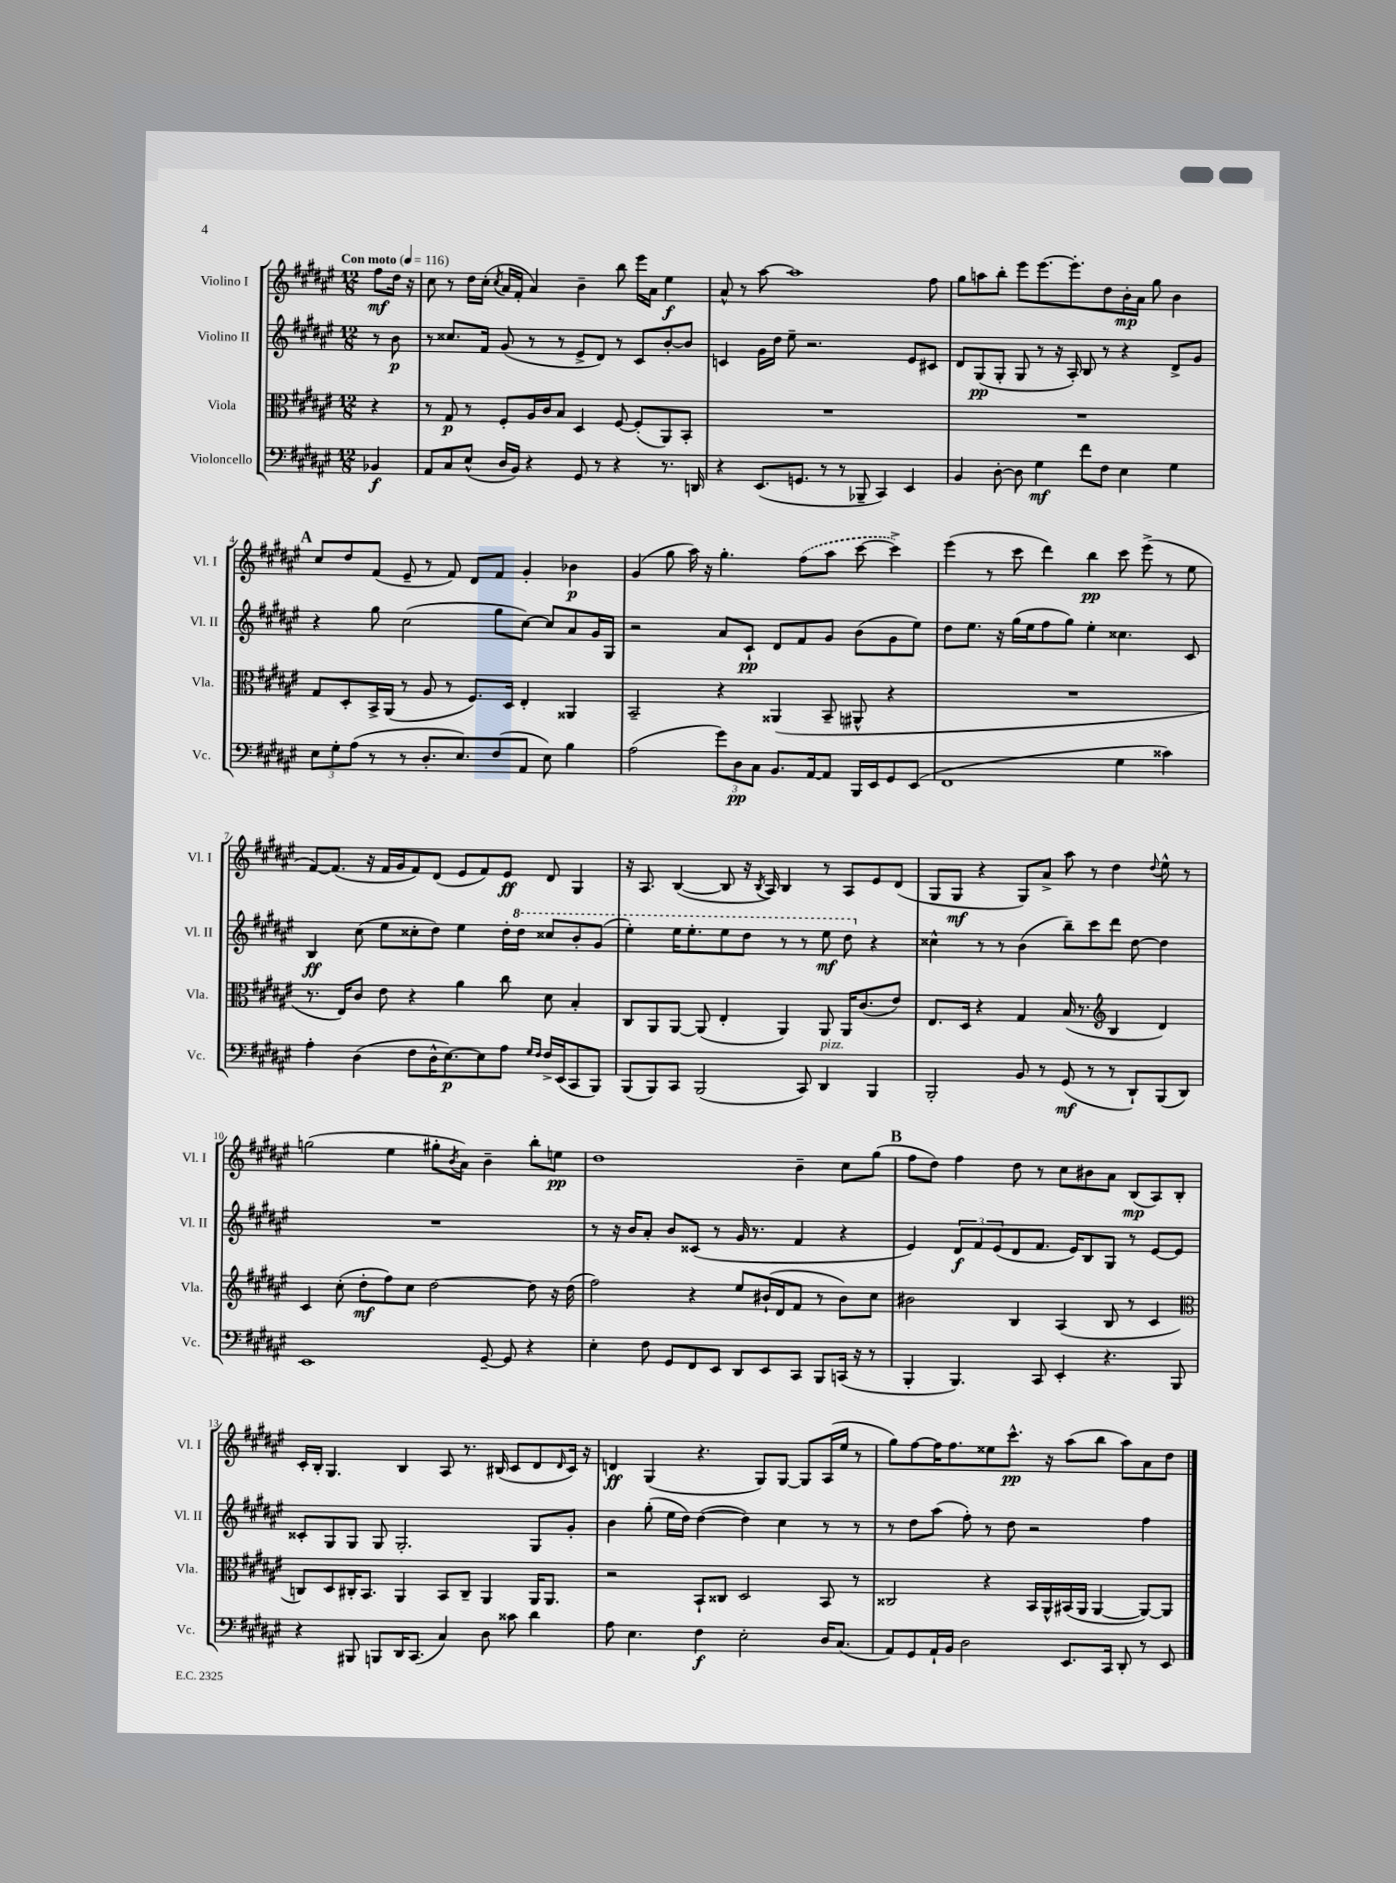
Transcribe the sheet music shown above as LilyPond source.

<<
\new StaffGroup <<
\new Staff = "s0" \with { instrumentName = "Violino I" shortInstrumentName = "Vl. I" } {
    \clef treble \key fis \major \numericTimeSignature \time 12/8 \partial 4 \tempo "Con moto" 4 = 116
    fis''8\mf dis''16 r16 |
    cis''8 r8 dis''16 cis''16-.( \acciaccatura { cis''8 } ais'16 fis'16-. ais'4) b'4-- b''8 eis'''16 ais'16 eis''4\f |
    ais'8-^ r8 ais''8~ ais''1 fis''8 |
    gis''8 a''8 b''8-. eis'''8 eis'''8.~ eis'''8.-. dis''8 b'16-.\mp ais'16 gis''8 b'4 |
    \mark \markup { \bold "A" } cis''8 dis''8 fis'8( eis'8-- r8 fis'8) dis'8 fis'8 gis'4-. bes'4\p |
    gis'4( gis''8 ais''16) r16 gis''4.-. \once \slurDashed fis''8( ais''8 cis'''8~ cis'''4->) |
    eis'''4( r8 cis'''8 dis'''4) b''4\pp cis'''8 eis'''8->( r8 eis''8 |
    fis'8~) fis'8.( r16 fis'16 gis'16 fis'8) dis'8( eis'8 fis'8) eis'8\ff dis'8 gis4 |
    r16 ais8. b4~( b8 r16 \acciaccatura { b8 } ais16) b4 r8 ais8 eis'8 dis'8( |
    gis8 gis8\mf r4 gis8) ais'8-> ais''8 r8 dis''4 \appoggiatura { dis''8 } eis''8-^ r8 |
    g''2( eis''4 gis''8-. \acciaccatura { b'8 } ais'8) b'4-- b''8-. e''8\pp |
    dis''1 b'4-- cis''8 gis''8( |
    \mark \markup { \bold "B" } fis''8 dis''8) fis''4 dis''8 r8 cis''8 bis'8 ais'8 b8\mp( ais8) b8-. |
    cis'16-. b16-. gis4. b4 ais8 r8. bis16( cis'8 dis'8 \grace { dis'16 } cis'16) r16 |
    d'4\ff gis4( r4. gis8) gis8~ gis8 ais16( eis''16 r8 |
    gis''8) fis''8~ fis''16 fis''8. eisis''8 cis'''8.-^\pp r16 ais''8( b''8 ais''8) ais'8 dis''8 \bar "|." |
}
\new Staff = "s1" \with { instrumentName = "Violino II" shortInstrumentName = "Vl. II" } {
    \clef treble \key fis \major \numericTimeSignature \time 12/8 \partial 4
    r8 b'8\p |
    r8 cisis''8. fis'16 gis'8( r8 r8 eis'8-> dis'8) r8 cis'8 b'8~-. b'8 |
    c'4 gis'16 dis''16 eis''8-- r2. eis'8 cis'8 |
    dis'8 gis8\pp( gis8-. gis8 r8 r16 ais16-.) b8 r8 r4 dis'8-> gis'8 |
    \mark \markup { \bold "A" } r4 gis''8 cis''2( gis''8 cis''8~) cis''8 ais'8 gis'16 gis16 |
    r2 ais'8 cis'8-!\pp dis'8 fis'8 gis'8 b'8( gis'8 eis''8) |
    dis''8 eis''8. r16 gis''16( eis''16 fis''8 gis''8) eis''4-. cisis''4. cis'8 |
    b4\ff cis''8( eis''8 cisis''8-. dis''8) eis''4 dis''16-. \ottava #1 dis'''16 cisis'''8 b''8-. gis''8( |
    eis'''4-.) eis'''16 eis'''8.-. eis'''8 dis'''8 r8 r8 eis'''8\mf dis'''8 \ottava #0 r4 |
    cisis''4-^ r8 r8 b'4( b''8--) cis'''8 dis'''8 dis''8~ dis''4 |
    R1. |
    r8 r16 b'16 ais'8-. b'8 cisis'8( r8 gis'16 r8. fis'4 r4 |
    \mark \markup { \bold "B" } eis'4) \tuplet 3/2 { dis'8\f fis'8 eis'8( } dis'8 fis'8. eis'16) b8 gis8 r8 eis'8~ eis'8 |
    cisis'8-. gis8 gis8 gis8 gis2.-. gis8 gis'8-. |
    b'4 gis''8-.( eis''16 dis''16) dis''4~( dis''4) cis''4 r8 r8 |
    r8 dis''8 ais''8( fis''8-.) r8 dis''8 r2 fis''4 \bar "|." |
}
\new Staff = "s2" \with { instrumentName = "Viola" shortInstrumentName = "Vla." } {
    \clef alto \key fis \major \numericTimeSignature \time 12/8 \partial 4
    r4 |
    r8 gis8\p r8 fis8-. ais16 cis'16 b8 dis4 fis8~ fis8-.( ais,8) b,8-. |
    R1. |
    R1. |
    \mark \markup { \bold "A" } gis8 dis8-. b,16-> ais,16( r8 ais8 r8 fis8.) dis16 eis4-. aisis,4 |
    b,2-- r4 aisis,4( b,8-- ais,8-^ r4 |
    R1. |
    r8. eis16) cis'8 eis'8 r4 ais'4 cis''8 dis'8 b4-. |
    cis8 ais,8 ais,8~ ais,8( eis4-. ais,4) ais,8 ais,16 cis'8.( eis'8) |
    eis8. dis16 r4 gis4 b16( r8. \clef treble b4 dis'4) |
    cis'4 cis''8-.( dis''8-.\mf fis''8) cis''8 dis''2~ dis''8 r16 dis''16( |
    fis''2) r4 eis''8 bis'16-!( dis'16 fis'8 r8 bis'8) cis''8 |
    \mark \markup { \bold "B" } bis'2 b4 ais4( b8 r8 cis'4 |
    \clef alto c8) dis8 cis16-. b,8. ais,4 b,8 cis8-- ais,4 ais,16 ais,8. |
    r2 b,8-! cisis8 dis2 b,8 r8 |
    cisis2 r4 b,16 ais,16-^ bis,16( ais,16 ais,4~ ais,8~) ais,8 \bar "|." |
}
\new Staff = "s3" \with { instrumentName = "Violoncello" shortInstrumentName = "Vc." } {
    \clef bass \key fis \major \numericTimeSignature \time 12/8 \partial 4
    bes,4\f |
    ais,8 cis8 eis8-^( dis16 b,16) r4 gis,8 r8 r4 r8. d,16 |
    r4 eis,8.( g,8. r8 r8 bes,,8-- cis,4) eis,4 |
    b,4 dis8~-. dis8 gis4\mf fis'8 fis8 eis4 gis4 |
    \mark \markup { \bold "A" } \tuplet 3/2 { eis8 gis8-. ais8( } r8 r8 dis8.-. eis8.) fis8( ais,8 eis8) b4 |
    ais2( \tuplet 3/2 { gis'8) dis8\pp cis8 } b,8. ais,16~ ais,8 b,,16 eis,16 gis,8 eis,8( |
    fis,1 gis4 cisis'4) |
    ais4-. dis4( fis8 dis16-^ eis8.~\p) eis8 ais8 \grace { gis16 fis16 } fis16-> eis,16( cis,8 b,,8) |
    b,,8( b,,8) cis,8 b,,2( cis,8) dis,4^\markup { \italic "pizz." } b,,4 |
    b,,2-. b,8 r8 gis,8\mf( r8 r8 dis,8-!) b,,8( dis,8) |
    eis,1 gis,8~-- gis,8 r4 |
    eis4-. fis8 gis,8 fis,8 eis,8 dis,8 eis,8 cis,8 b,,8 c,16( r16 r8 |
    \mark \markup { \bold "B" } b,,4-. b,,4.) cis,8 eis,4-. r4. b,,8 |
    r4 bis,,8 b,,8 dis,16 cis,8.( cis4) dis8 cisis'8 dis'4 |
    ais8 eis4. fis4\f eis2-. dis16 cis8.( |
    ais,8) gis,8 ais,16-! b,16 dis2 eis,8. cis,16 dis,8-. r8 eis,8 \bar "|." |
}
>>
>>
